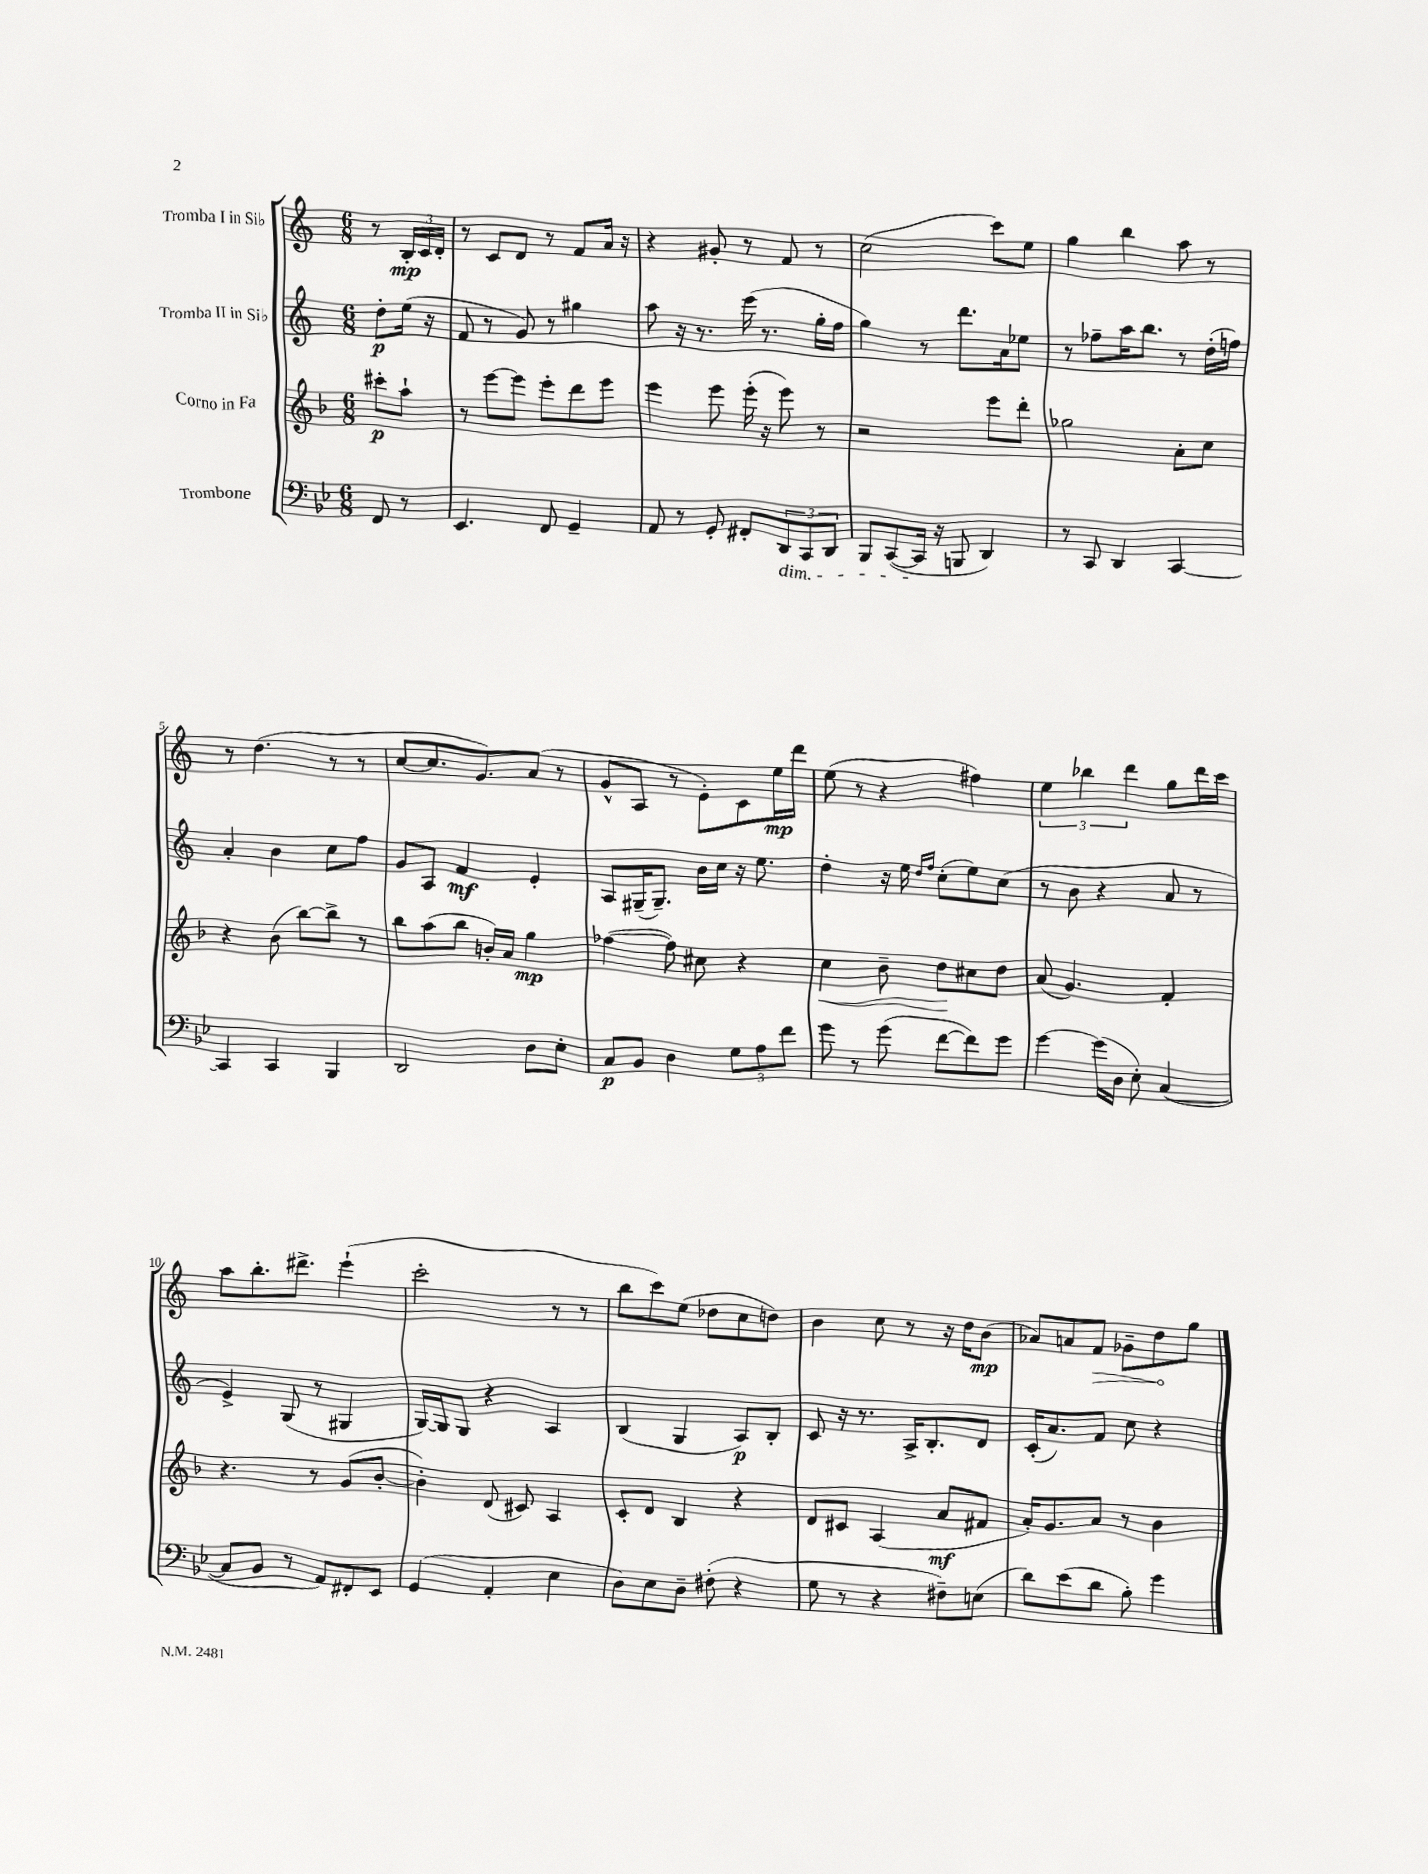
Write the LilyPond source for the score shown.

<<
\new StaffGroup <<
\new Staff = "s0" \with { instrumentName = "Tromba I in Sib" } {
    \clef treble \key c \major \numericTimeSignature \time 6/8 \partial 4
    r8 \tuplet 3/2 { b16-.\mp c'16 d'16-. } |
    r8 c'8 d'8 r8 f'8 a'16 r16 |
    r4 gis'8-. r8 f'8 r8 |
    c''2( c'''8) e''8 |
    g''4 b''4 a''8 r8 |
    r8 d''4.( r8 r8 |
    c''8~ c''8. g'8.) a'8( r8 |
    g'8-^ a8 r8 e'8-.) c'8 e''16\mp d'''16 |
    e''8( r8 r4 fis''4) |
    \tuplet 3/2 { e''4 bes''4 d'''4 } g''8 d'''16 c'''16 |
    a''8 b''8.-. dis'''8.-> e'''4-!( |
    c'''2-. r8 r8 |
    b''8 c'''8) e''8( des''8 c''8 d''8) |
    b'4 c''8 r8 r16 d''16 b'8\mp( |
    aes'8) a'8 \once \override Hairpin.circled-tip = ##t f'8\> ges'8-- d''8\! g''8 \bar "|." |
}
\new Staff = "s1" \with { instrumentName = "Tromba II in Sib" } {
    \clef treble \key c \major \numericTimeSignature \time 6/8 \partial 4
    d''8-.\p e''16( r16 |
    f'8 r8 g'8) r8 gis''4 |
    a''8 r16 r8. e'''16( r8. g''16-. f''16 |
    g''4) r8 d'''8. a'16 ees''8 |
    r8 fes''8-- a''16 b''8. r8 d''16-.( f''16) |
    a'4-. b'4 c''8 f''8 |
    g'8 a8 f'4\mf e'4-. |
    a8 gis16--( gis8.--) b'16 c''16 r16 e''8. |
    d''4-. r16 e''16 \grace { d''16 f''16 } c''8-.( e''8) c''8( |
    r8 b'8 r4 a'8 r8 |
    e'4->) g8( r8 gis4 |
    g16~) g16 g8 r4 a4 |
    b4( g4 a8\p) b8-. |
    c'8 r16 r8. a16-> b8.-. d'8 |
    c'16-.( a'8.) f'8 c''8 r4 \bar "|." |
}
\new Staff = "s2" \with { instrumentName = "Corno in Fa" } {
    \clef treble \key f \major \numericTimeSignature \time 6/8 \partial 4
    cis'''8-.\p a''8-! |
    r8 e'''8~ e'''8 e'''8-. d'''8 e'''8 |
    e'''4 e'''8 e'''16-.( r16 e'''8) r8 |
    r2 e'''8 d'''8-. |
    ges''2 a'8-. c''8 |
    r4 bes'8( bes''8~) bes''8-> r8 |
    bes''8 a''8( bes''8 b'16-.) a'16 g''4\mp |
    fes''4~( fes''8) cis''8 r4 |
    c''4\< bes'8-- d''8\! cis''8 d''8 |
    a'8( g'4.) f'4-. |
    r4. r8 g'8( bes'8~-. |
    bes'4-.) d'8( cis'8) a4 |
    c'8-. d'8 bes4 r4 |
    d'8 cis'8 a4( a'8\mf fis'8 |
    a'16-.) g'8. a'8 r8 bes'4 \bar "|." |
}
\new Staff = "s3" \with { instrumentName = "Trombone" } {
    \clef bass \key bes \major \numericTimeSignature \time 6/8 \partial 4
    f,8 r8 |
    ees,4. f,8 g,4-- |
    a,8 r8 g,8-. fis,8-. \tuplet 3/2 { d,8\dim c,8 d,8 } |
    bes,,8 c,8~( c,16\! r16 b,,8 d,4) |
    r8 c,8 d,4 c,4~ |
    c,4 c,4 bes,,4 |
    d,2 d8 ees8-. |
    c8\p bes,8 d4 \tuplet 3/2 { g8 a8 f'8 } |
    g'8 r8 g'8( f'8~ f'8) g'8 |
    g'4~ g'16( d16 ees8-.) c4~( |
    c8 bes,8 r8 a,8) fis,8-. ees,8 |
    g,4( a,4-. ees4 |
    d8) ees8 d8-- fis8-.( r4 |
    g8 r8 r4 fis8--) e8( |
    d'8) ees'8( d'8 bes8-.) g'4 \bar "|." |
}
>>
>>
